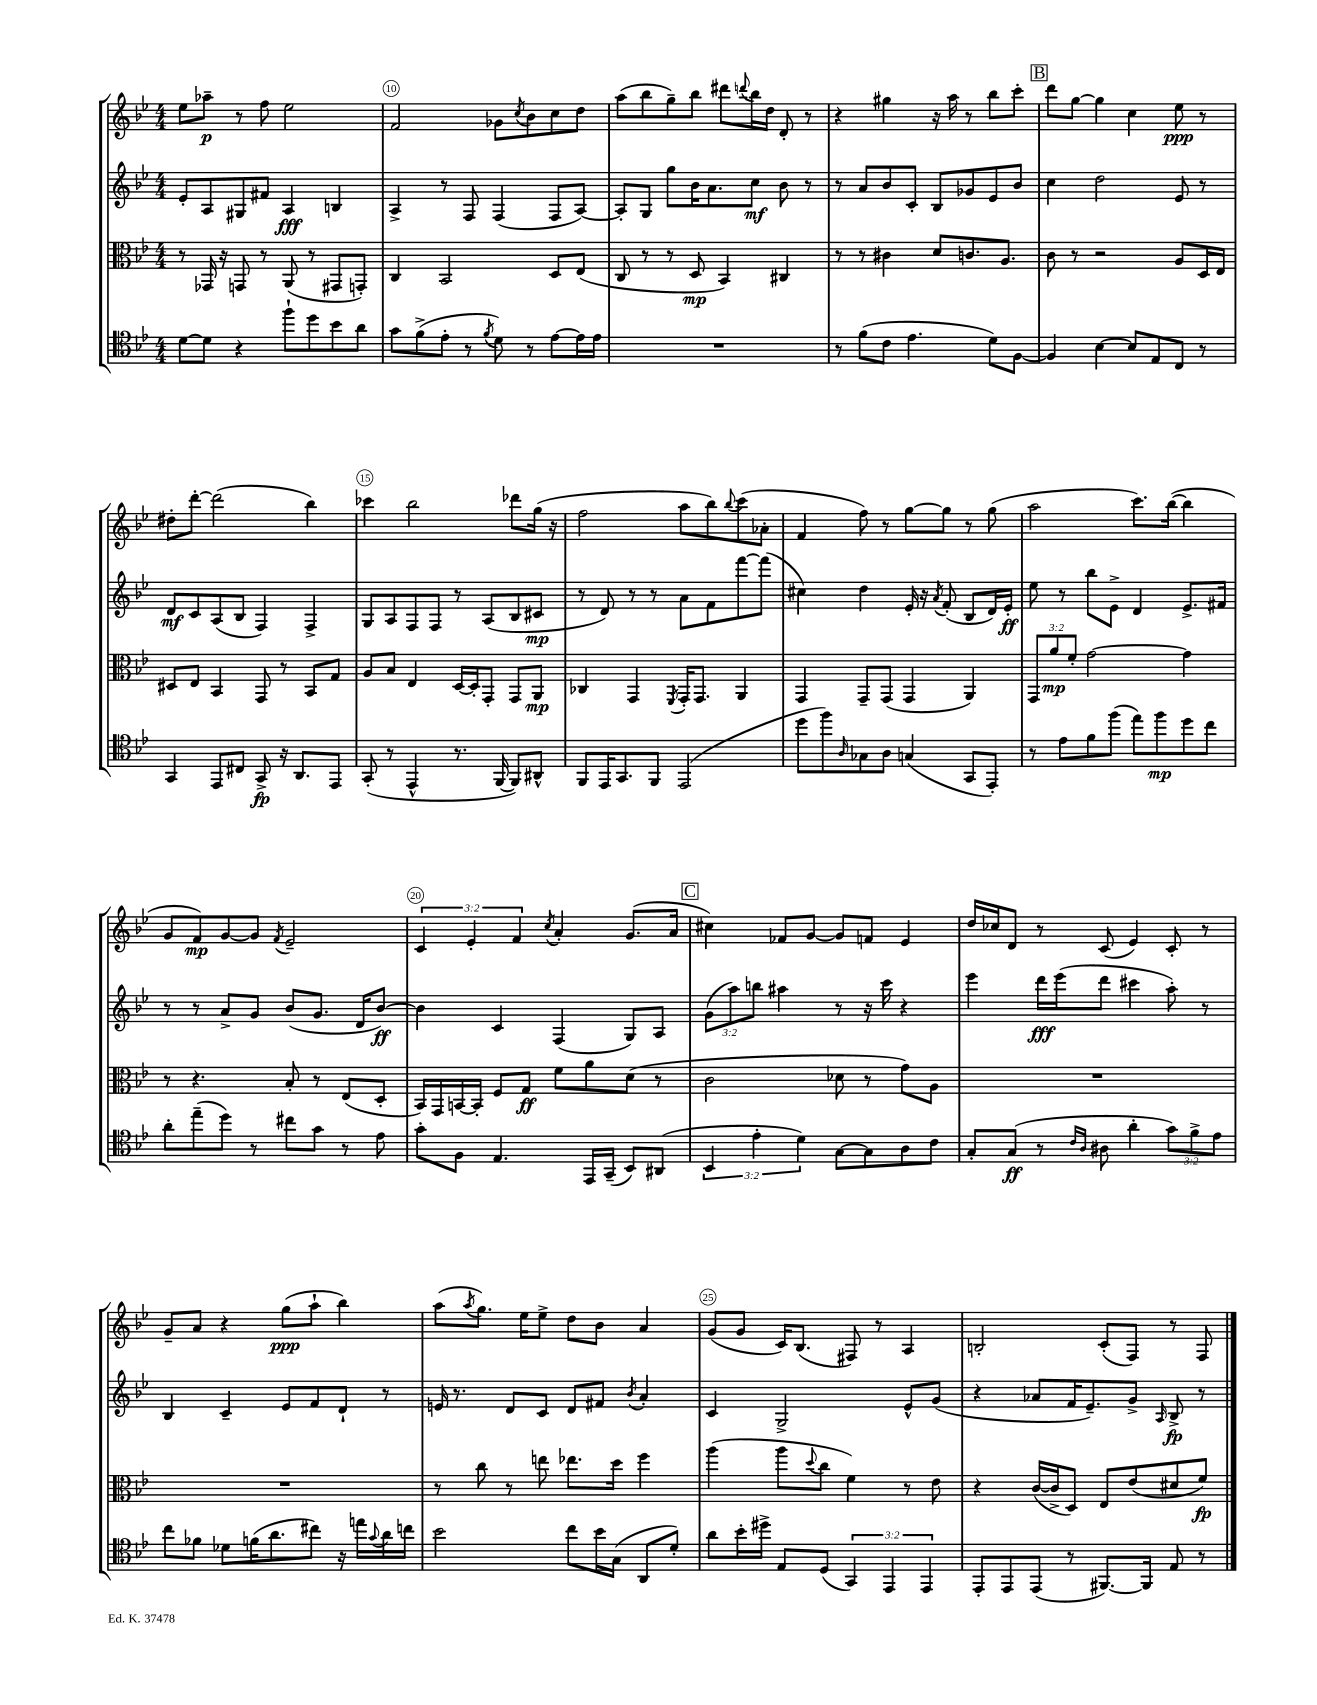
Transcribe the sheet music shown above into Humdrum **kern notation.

**kern	**kern	**kern	**kern
*staff4	*staff3	*staff2	*staff1
*clefC4	*clefC3	*clefG2	*clefG2
*k[b-e-]	*k[b-e-]	*k[b-e-]	*k[b-e-]
*M4/4	*M4/4	*M4/4	*M4/4
[8d\L	8r	8e-'/L	8ee-\L
8d\]J	16GG-/	8A/	8aa-~\J
.	16r	.	.
4r	8GG/	8G#/	8r
.	8r	8f#/J	8ff\
8ff`\L	(8AA/	4A/	2ee-\
8dd\	8r	.	.
8b-\	8GG#/L	4B/	.
8a\J	8GG'/J)	.	.
=	=	=	=
8g\L	4C/	4A^/	2f/
(8f^\	.	.	.
8e-'\J	2BB-/	8r	.
8r	.	8F/	.
8qf/	.	.	.
8d\)	.	(4F/	8g-\L
.	.	.	8qcc/
8r	.	.	8b-\
[8e-\L	8D/L	8F/L	8cc\
16e-\]L	(8E-/J	[8A/J)	8dd\J
16e-\JJ	.	.	.
=	=	=	=
1r	8C/	8A'/]L	(8aa\L
.	8r	8G/J	8bb-\
.	8r	8gg\L	8gg~\)
.	8D/	16b-\K	8bb-\J
.	.	8.a\	.
.	4BB-/)	.	8ddd#\L
.	.	.	8qqddd/
.	.	8cc\J	16bb-\L
.	.	.	16dd\JJ
.	4C#/	8b-\	8d'/
.	.	8r	8r
=	=	=	=
8r	8r	8r	4r
(8f\L	8r	8a/L	.
8c\J	4c#\	8b-/	4gg#\
4.e-\	.	8c'/J	.
.	8d/L	8B-/L	16r
.	.	.	16aa\
.	8.c/	8g-/	8r
8d\L)	.	8e-/	8bb-\L
.	8.A/J	.	.
[8F\J	.	8b-/J	8ccc'\J
=	=	=	=
4F/]	8c\	4cc\	8ddd\L
.	8r	.	[8gg\J
[4B-\	2r	2dd\	4gg\]
8B-/]L	.	.	4cc\
8E-/	.	.	.
8C/J	8A/L	8e-/	8ee-\
8r	16D/L	8r	8r
.	16E-/JJ	.	.
=	=	=	=
4GG/	8D#/L	8d/L	8dd#'\L
.	8E-/J	8c/	[8ddd'\J
8EE-/L	4BB-/	(8A/	(2ddd\]
8C#/J	.	8B-/J	.
8GG^/	8GG/	4F/)	.
16r	8r	.	.
8.AA/L	.	.	.
.	8BB-/L	4F^/	4bb-\)
8EE-/J	8G/J	.	.
=	=	=	=
(8GG'/	8A/L	8G/L	4ccc-\
8r	8B-/J	8A/	.
4EE-^^/	4E-/	8F/	2bb-\
.	.	8F/J	.
8.r	[16D/LL	8r	.
.	16D'/]J	.	.
.	8GG'/J	(8A/L	.
[16FF/	.	.	.
8FF/]L)	8GG/L	8B-/	8ddd-\L
8AA#^^/J	8AA/J	8c#/J	(16gg\Jk
.	.	.	16r
=	=	=	=
8FF/L	4C-/	8r	2ff\
16EE-/K	.	8d/)	.
8.GG/	.	.	.
.	4GG/	8r	.
8FF/J	.	8r	.
.	8qFF/	.	.
(2EE-/	16GG'/LK	8a\L	8aa\L
.	8.GG/J	.	.
.	.	8f\	8bb-\)
.	.	.	8qqbb-/
.	4AA/	[8fff\	(8ccc\
.	.	(8fff\]J	8a-'\J
=	=	=	=
8dd\L	4GG/	4cc#\)	4f/
8ff\)	.	.	.
16qqA/	.	.	.
8G-\	8GG~/L	4dd\	8ff\)
8A\J	(8GG/J	.	8r
(4G/	4GG/	16e-'/	[8gg\L
.	.	16r	.
.	.	8qa/	.
.	.	(8f'/	8gg\]J
8GG/L	4AA/)	8B-/L	8r
8EE-'/J)	.	16d/L)	(8gg\
.	.	16e-'/JJ	.
=	=	=	=
8r	12GG/L	8ee-\	2aa\
.	12a/	.	.
8e-\L	.	8r	.
.	12f'/J	.	.
8f\	[2g\	8bb-\L	.
(8ff\J	.	8e-^\J	.
8ee-\L)	.	4d/	8.ccc\L)
8ff\	.	.	.
.	.	.	([16bb-\Jk
8dd\	4g\]	8.e-^/L	4bb-\]
8cc\J	.	.	.
.	.	16f#/Jk	.
=	=	=	=
8a'\L	8r	8r	8g/L
(8ee-~\	4.r	8r	8f/)
8dd\J)	.	8a^/L	[8g/
8r	.	8g/J	8g/]J
.	.	.	8qf/
8cc#\L	8B-'/	(8b-/L	2e-~/
8g\J	8r	8.g/J	.
8r	(8E-/L	.	.
.	.	16d/LK	.
8e-\	8D'/J	[8b-/J)	.
=	=	=	=
8g'\L	16BB-/LL)	4b-\]	6c/
.	16GG/	.	.
8F\J	[16BB/	.	.
.	.	.	6e-'/
.	16BB'/]JJ	.	.
4.E-/	8F/L	4c/	.
.	.	.	6f/
.	8G/J	.	.
.	.	.	8qcc/
.	8f\L	(4F/	4a'/
16EE-/LL	8a\	.	.
(16GG~/JJ	.	.	.
8BB-/L)	(8d\J	8G/L)	(8.g/L
(8AA#/J	8r	8A/J	.
.	.	.	16a/Jk
=	=	=	=
6BB-/	2c\	(12g\L	4cc#\)
.	.	12aa\)	.
6e-'\	.	12bb\J	.
.	.	4aa#\	8f-/L
6d\)	.	.	.
.	.	.	[8g/J
[8G\L	8d-\	8r	8g/]L
8G\]	8r	16r	8f/J
.	.	16ccc\	.
8A\	8g\L)	4r	4e-/
8c\J	8A\J	.	.
=	=	=	=
8G'/L	1r	4eee-\	16dd/LL
.	.	.	16cc-/J
(8G/J	.	.	8d/J
8r	.	16ddd\LL	8r
.	.	(16eee-\J	.
16qqc/LL	.	.	.
16qqA/JJ	.	.	.
8A#\	.	8ddd\J	(8c/
4a'\	.	4ccc#\	4e-/)
12g\L)	.	8aa'\)	8c'/
12f^\	.	.	.
.	.	8r	8r
12e-\J	.	.	.
=	=	=	=
8cc\L	1r	4B-/	8g~/L
8f-\J	.	.	8a/J
8d-\L	.	4c~/	4r
(16f\K	.	.	.
8.a\	.	.	.
.	.	8e-/L	(8gg\L
8cc#\J)	.	8f/	8aa`\J
16r	.	8d`/J	4bb-\)
16ee\LL	.	.	.
8qqg/	.	.	.
16a\	.	8r	.
16cc\JJ	.	.	.
=	=	=	=
2b-\	8r	16e/	(8aa\L
.	.	8.r	.
.	.	.	8qaa/
.	8cc\	.	8.gg\J)
.	8r	8d/L	.
.	.	.	16ee-\LK
.	8ee\	8c/J	8ee-^\J
8cc\L	8.ee-\L	8d/L	8dd\L
16b-\L	.	8f#/J	8b-\J
(16G\JJ	16dd\Jk	.	.
.	.	8qb-/	.
8AA/L	4ff\	4a'/	4a/
8d'/J)	.	.	.
=	=	=	=
8a\L	(4aa\	4c/	(8g/L
16b-'\L	.	.	8g/J
16dd#^\JJ	.	.	.
8E-/L	8aa\L	2G^/	16c/LK)
.	.	.	(8.B-/J
.	8qqdd/	.	.
(8D/J	8cc\J	.	.
6GG/)	4f\)	.	8F#/)
.	.	.	8r
6EE-/	.	.	.
.	8r	8e-^^/L	4A/
6EE-/	.	.	.
.	8e-\	(8g/J	.
=	=	=	=
8EE-'/L	4r	4r	2B'/
8EE-/	.	.	.
(8EE-/J	([16c/LL	8a-/L	.
.	16c^/]J	.	.
8r	8D/J)	16f/K	.
.	.	8.e-~/)	.
[8.FF#/L)	8E-/L	.	(8c'/L
.	(8e-/	8g^/J	8F/J)
16FF#/]Jk	.	.	.
.	.	16qqA/	.
8E-/	8d#/	8B-^/	8r
8r	8f/J)	8r	8F/
==	==	==	==
*-	*-	*-	*-
